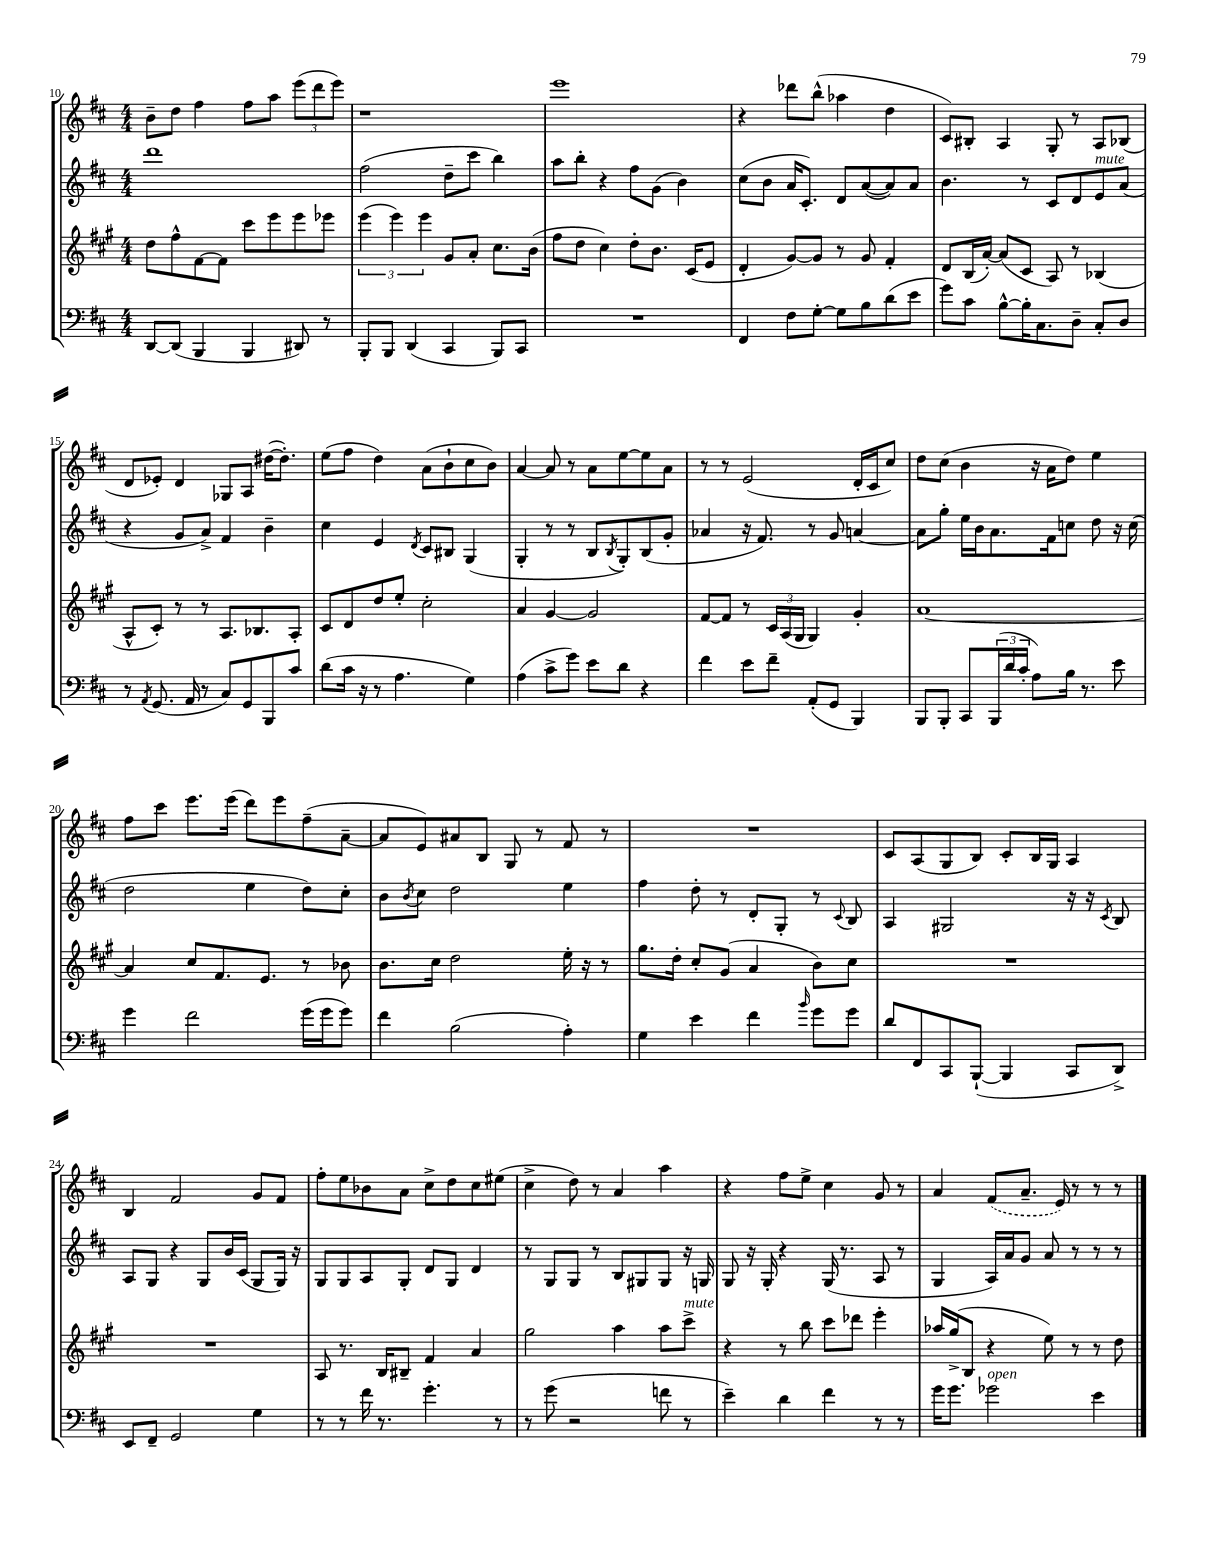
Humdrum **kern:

**kern	**kern	**kern	**kern
*staff4	*staff3	*staff2	*staff1
*clefF4	*clefG2	*clefG2	*clefG2
*k[f#c#]	*k[f#c#g#]	*k[f#c#]	*k[f#c#]
*M4/4	*M4/4	*M4/4	*M4/4
[8DD	8dd	1ddd	8b~
(8DD]	8ff#^^	.	8dd
4BBB	[8f#	.	4ff#
.	8f#]	.	.
4BBB	8ccc#	.	8ff#
.	8eee	.	8aa
8DD#)	8eee	.	(12eee
.	.	.	12ddd
8r	8eee-	.	.
.	.	.	12eee)
=	=	=	=
8BBB'	(6eee	(2ff#	1r
8BBB	.	.	.
.	6eee)	.	.
(4DD	.	.	.
.	6eee	.	.
4CC#	8g#	8dd~	.
.	8a'	8ccc#	.
8BBB)	8.cc#	4bb)	.
8CC#	.	.	.
.	(16b	.	.
=	=	=	=
1r	8ff#	8aa	1eee
.	8dd	8bb'	.
.	4cc#)	4r	.
.	8dd'	8ff#	.
.	8.b	(8g	.
.	.	4b)	.
.	(16c#	.	.
.	8e	.	.
=	=	=	=
4FF#	4d'	(8cc#	4r
.	.	8b	.
8F#	[8g#)	16a	8ddd-
.	.	8.c#')	.
[8G'	8g#]	.	(8bb^^
8G]	8r	8d	4aa-
8B	8g#	([8a	.
(8d	4f#'	8a])	4dd
8e	.	8a	.
=	=	=	=
8g)	8d	4.b	8c#)
8c#	(16B	.	8B#'
.	[16a')	.	.
[8B^^	(8a]	.	4A
16B']	8c#	8r	.
8.C#	.	.	.
.	8A)	8c#	8G'
8D~	8r	8d	8r
8C#'	(4B-	8e	8A
8D	.	(8a	(8B-
=	=	=	=
8r	8A^^	4r	8d
8qAA	.	.	.
(8.GG	8c#')	.	8e-')
.	8r	8g	4d
16AA	.	.	.
8r	8r	8a^)	.
8C#)	8.A	4f#	8G-
8GG	.	.	8A
.	8.B-	.	.
8BBB	.	4b~	([16dd#
.	.	.	8.dd#'])
8c#	8A'	.	.
=	=	=	=
(8d	8c#	4cc#	(8ee
16c#	8d	.	8ff#
16r	.	.	.
8r	8dd	4e	4dd)
4.A	8ee'	.	.
.	.	8qd	.
.	2cc#'	8c#	(8a
.	.	8B#	8b`
4G)	.	(4G	8cc#
.	.	.	8b)
=	=	=	=
(4A	4a	4G'	[4a
8c#^	[4g#	8r	8a]
8g)	.	8r	8r
8e	2g#]	8B	8a
.	.	8qB	.
8d	.	8G')	[8ee
4r	.	(8B	8ee]
.	.	8g'	8a
=	=	=	=
4f#	[8f#	4a-	8r
.	8f#]	.	8r
8e	8r	16r	(2e
.	.	8.f#)	.
8f#~	24c#	.	.
.	(24A	.	.
.	24G#	.	.
(8AA'	4G#)	8r	.
8GG	.	8g	.
4BBB)	4g#'	[4a	16d'
.	.	.	16c#
.	.	.	8cc#)
=	=	=	=
8BBB	[1a	8a]	8dd
8BBB'	.	8gg'	(8cc#
8CC#	.	16ee	4b
.	.	16b	.
(24BBB	.	8.a	.
24d	.	.	.
24c#'	.	.	.
8A)	.	.	16r
.	.	16f#	16a
16B	.	8cc	8dd)
8.r	.	.	.
.	.	8dd	4ee
8e	.	16r	.
.	.	(16cc	.
=	=	=	=
4g	4a]	2dd	8ff#
.	.	.	8ccc#
2f#	8cc#	.	8.eee
.	8.f#	.	.
.	.	.	(16eee
.	.	4ee	8ddd)
.	8.e	.	.
.	.	.	8eee
(16g	8r	8dd)	(8ff#~
16g	.	.	.
8g)	8b-	8cc#'	[8a~
=	=	=	=
4f#	8.b	8b	8a]
.	.	8qb	.
.	.	8cc#	8e)
.	16cc#	.	.
(2B	2dd	2dd	8a#
.	.	.	8B
.	.	.	8G
.	.	.	8r
4A')	16ee'	4ee	8f#
.	16r	.	.
.	8r	.	8r
=	=	=	=
4G	8.gg#	4ff#	1r
.	16dd'	.	.
4e	8cc#'	8dd'	.
.	(8g#	8r	.
4f#	4a	8d'	.
.	.	8G'	.
16qqb	.	.	.
8g	8b)	8r	.
.	.	8qqc#	.
8g	8cc#	8B	.
=	=	=	=
8d	1r	4A	8c#
8FF#	.	.	(8A
8CC#	.	2G#	8G
([8BBB`	.	.	8B)
4BBB]	.	.	8c#'
.	.	.	16B
.	.	.	16G
8CC#	.	16r	4A
.	.	16r	.
.	.	8qc#	.
8DD^)	.	8B	.
=	=	=	=
8EE	1r	8A	4B
8FF#~	.	8G	.
2GG	.	4r	2f#
.	.	8G	.
.	.	16b	.
.	.	(16c#	.
4G	.	8G	8g
.	.	16G)	8f#
.	.	16r	.
=	=	=	=
8r	8A	8G	8ff#'
8r	8.r	8G	8ee
16f#	.	8A	8b-
8.r	16B	.	.
.	8B#~	8G'	8a
4.g'	4f#	8d	8cc#^
.	.	8G	8dd
.	4a	4d	8cc#
8r	.	.	(8ee#
=	=	=	=
8r	2gg#	8r	4cc#^
(8g	.	8G	.
2r	.	8G	8dd)
.	.	8r	8r
.	4aa	8B	4a
.	.	8G#	.
8f	8aa	8G#	4aa
8r	8ccc#^	16r	.
.	.	16G	.
=	=	=	=
4e~)	4r	8G	4r
.	.	16r	.
.	.	16G'	.
4d	8r	4r	8ff#
.	8bb	.	8ee^
4f#	8ccc#	(16G	4cc#
.	.	8.r	.
.	8ddd-	.	.
8r	4eee'	8A	8g
8r	.	8r	8r
=	=	=	=
16g	16aa-	4G	4a
8.g	(16gg#^	.	.
.	8B	.	.
2g-	4r	16A)	(8f#
.	.	16a	.
.	.	8g	8.a~
.	8ee)	8a	.
.	.	.	16e)
.	8r	8r	8r
4e	8r	8r	8r
.	8dd	8r	8r
==	==	==	==
*-	*-	*-	*-
